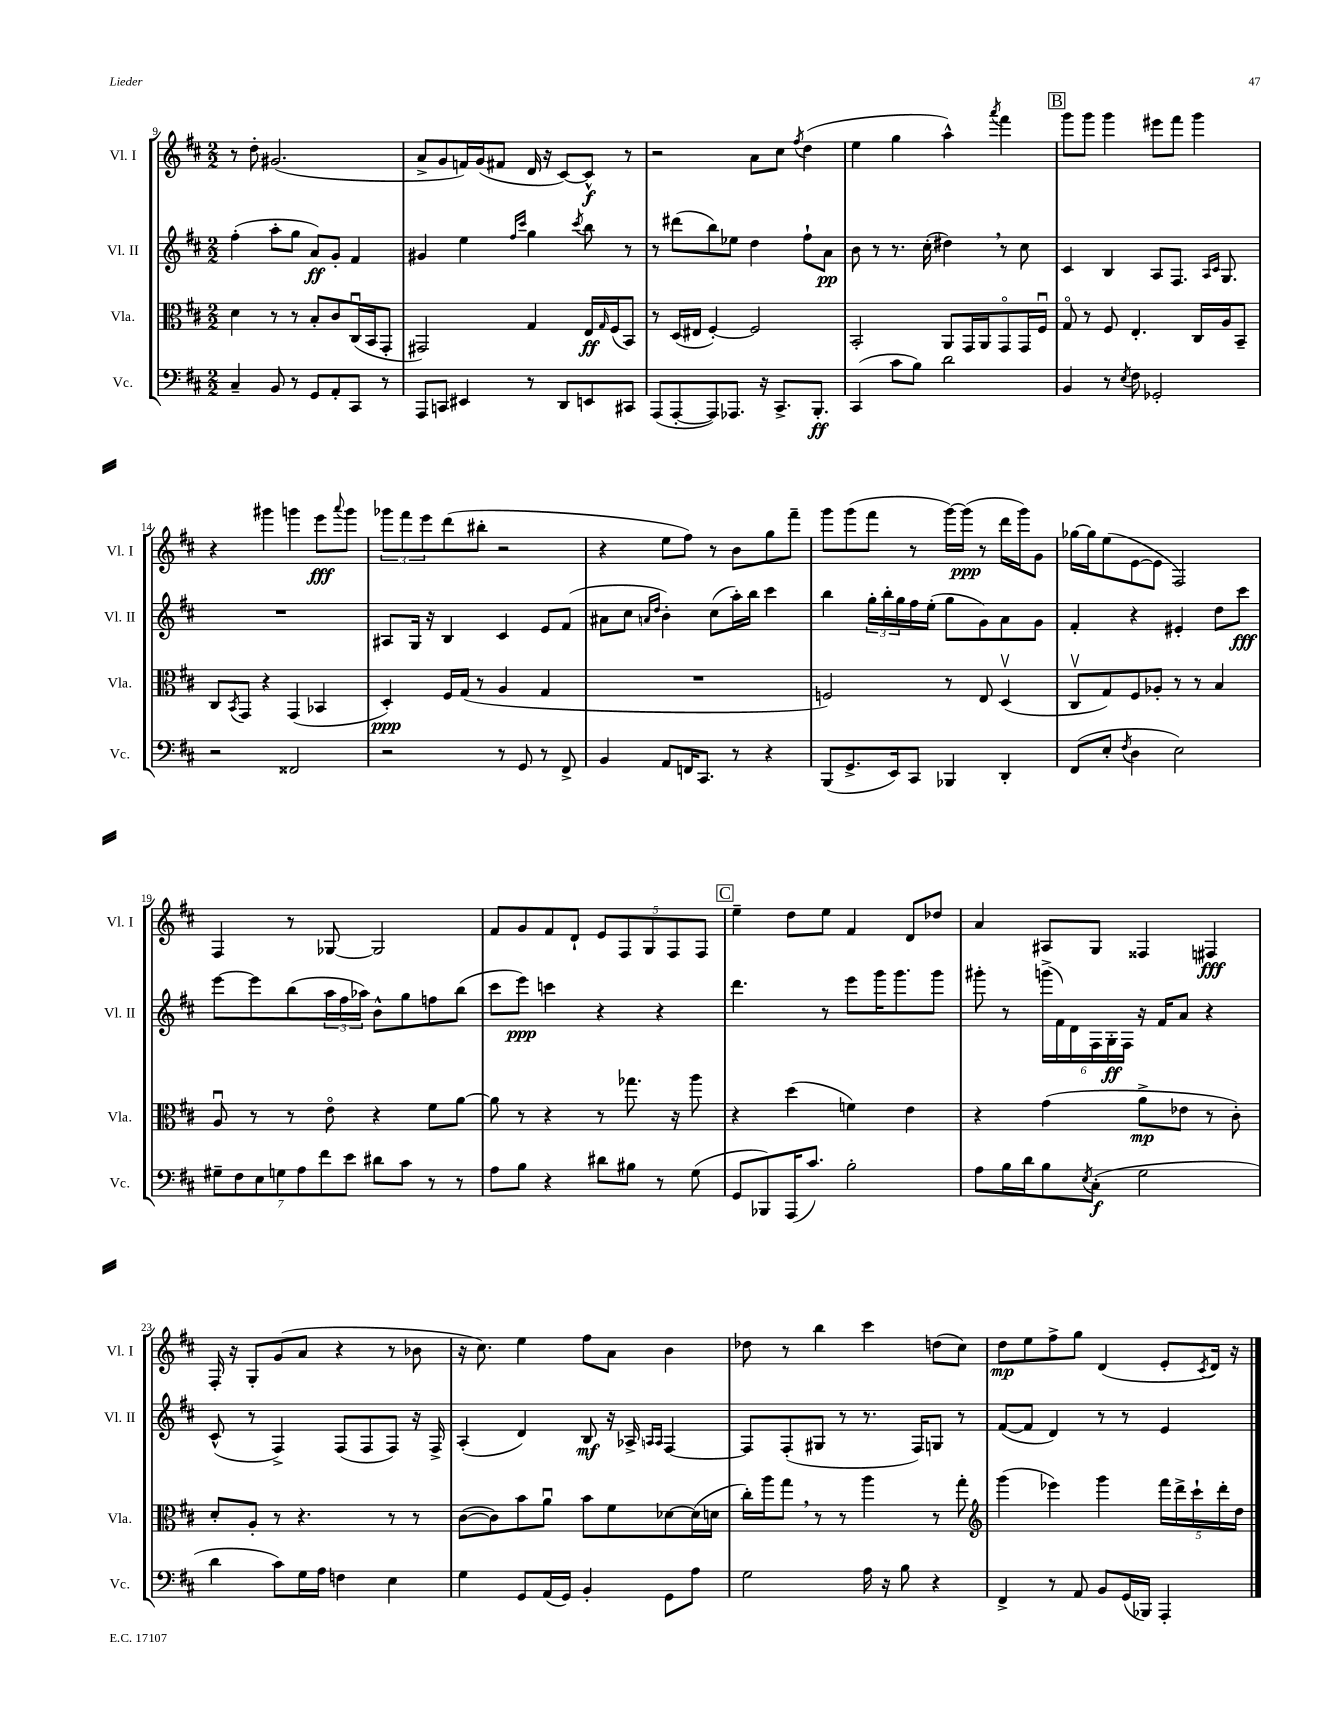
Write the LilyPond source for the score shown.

<<
\new StaffGroup <<
\new Staff = "s0" \with { instrumentName = "Vl. I" shortInstrumentName = "Vl. I" } {
    \clef treble \key d \major \numericTimeSignature \time 2/2
    r8 d''8-. gis'2.( |
    a'8-> g'8 f'16) g'16( fis'8 d'16 r16 cis'8~) cis'8-^\f r8 |
    r2 a'8 cis''8 \acciaccatura { fis''8 } d''4( |
    e''4 g''4 a''4-^) \acciaccatura { a'''8 } fis'''4 |
    \mark \markup { \box "B" } g'''8 g'''8 g'''4 eis'''8 fis'''8 g'''4 |
    r4 gis'''4 g'''4 e'''8\fff \appoggiatura { a'''8 } g'''8 |
    \tuplet 3/2 { ges'''8 fis'''8 e'''8 } d'''8( bis''8-. r2 |
    r4 e''8 fis''8) r8 b'8 g''8 fis'''8-- |
    g'''8 g'''8( fis'''8 r8 g'''16~) g'''16\ppp( r8 d'''16 g'''16) g'8 |
    ges''16~ ges''16 e''8( e'8~ e'8 fis2) |
    fis4 r8 ges8~ ges2 |
    fis'8 g'8 fis'8 d'8-! \tuplet 5/4 { e'8 fis8 g8 fis8 fis8 } |
    \mark \markup { \box "C" } e''4-- d''8 e''8 fis'4 d'8 des''8 |
    a'4 ais8 g8 fisis4 fis4\fff |
    fis16-. r16 g8-. g'8( a'8 r4 r8 bes'8 |
    r16 cis''8.) e''4 fis''8 a'8 b'4 |
    des''8 r8 b''4 cis'''4 d''8( cis''8) |
    d''8\mp e''8 fis''8-> g''8 d'4( e'8-. \acciaccatura { cis'8 } d'16) r16 \bar "|." |
}
\new Staff = "s1" \with { instrumentName = "Vl. II" shortInstrumentName = "Vl. II" } {
    \clef treble \key d \major \numericTimeSignature \time 2/2
    fis''4-.( a''8-. g''8 a'8\ff) g'8-. fis'4 |
    gis'4 e''4 \grace { fis''16 cis'''16 } g''4 \acciaccatura { cis'''8 } b''8 r8 |
    r8 dis'''8( b''8) ees''8 d''4 fis''8-! a'8\pp |
    b'8 r8 r8. cis''16-.( dis''4) \breathe r8 cis''8 |
    \mark \markup { \box "B" } cis'4 b4 a8 fis8. \grace { a16 cis'16 } g8. |
    R1 |
    ais8 g16 r16 b4 cis'4 e'8 fis'8( |
    ais'8 cis''8 \grace { a'16 d''16 } b'4-.) cis''8( a''16-.) b''16 cis'''4 |
    b''4 \tuplet 3/2 { g''16-. b''16-. g''16 } fis''16 e''16-.( g''8 g'8) a'8 g'8 |
    fis'4-. r4 eis'4-. d''8 cis'''8\fff |
    e'''8~ e'''8 b''8( \tuplet 3/2 { a''16 fis''16 aes''16) } b'8-^ g''8 f''8 b''8( |
    cis'''8 e'''8\ppp) c'''4 r4 r4 |
    \mark \markup { \box "C" } d'''4. r8 e'''8 g'''16 g'''8. g'''8 |
    gis'''8-. r8 \tuplet 6/4 { g'''16->( fis'16) d'16 fis16 g16-.\ff fis16 } r16 fis'16 a'8 r4 |
    cis'8-^( r8 fis4->) fis8( fis8 fis8) r16 fis16-> |
    a4-.( d'4) b8\mf r16 aes16-> \grace { a16 a16 } fis4~ |
    fis8 fis8-.( gis8 r8 r8. fis16) g8 r8 |
    fis'8~( fis'8 d'4) r8 r8 e'4 \bar "|." |
}
\new Staff = "s2" \with { instrumentName = "Vla." shortInstrumentName = "Vla." } {
    \clef alto \key d \major \numericTimeSignature \time 2/2
    d'4 r8 r8 b8-. cis'8 cis16\downbow( b,16 g,8-. |
    gis,2) g4 e16\ff \grace { g16 } fis16( b,8) |
    r8 d16( eis16 fis4~-.) fis2 |
    b,2-. a,8 g,16 a,16 g,8\flageolet g,16 fis16\downbow |
    \mark \markup { \box "B" } g8\flageolet r8 fis8 e4.-. cis16 a16 b,8-- |
    cis8 \acciaccatura { b,8 } g,8 r4 g,4( bes,4 |
    d4-.\ppp) fis16 g16( r8 a4 g4 |
    R1 |
    f2) r8 e8 d4\upbow( |
    cis8\upbow g8) fis8 aes8-. r8 r8 b4 |
    a8\downbow r8 r8 e'8\flageolet r4 fis'8 a'8~ |
    a'8 r8 r4 r8 ges''8. r16 a''8 |
    \mark \markup { \box "C" } r4 d''4( f'4) e'4 |
    r4 g'4( a'8->\mp ees'8 r8 cis'8-.) |
    d'8-. a8-. r8 r4. r8 r8 |
    cis'8~( cis'8) b'8 a'8\downbow b'8 fis'8 des'8~ des'16( d'16 |
    cis''16-.) a''16 g''8 \breathe r8 r8 a''4 r8 g''8-. |
    \clef treble g'''4( ees'''4) g'''4 \tuplet 5/4 { fis'''16 d'''16-> cis'''16-! d'''16-. d''16 } \bar "|." |
}
\new Staff = "s3" \with { instrumentName = "Vc." shortInstrumentName = "Vc." } {
    \clef bass \key d \major \numericTimeSignature \time 2/2
    cis4-- b,8 r8 g,8 a,8-. cis,8 r8 |
    a,,8 c,8 eis,4 r8 d,8 e,8 cis,8 |
    a,,8( a,,8~-. a,,8) aes,,8. r16 cis,8.-> b,,8.-.\ff |
    cis,4( cis'8 b8) d'2 |
    \mark \markup { \box "B" } b,4 r8 \acciaccatura { e8 } fis8 ges,2-. |
    r2 fisis,2 |
    r2 r8 g,8 r8 fis,8-> |
    b,4 a,8 f,16 cis,8. r8 r4 |
    b,,8( g,8.-> e,16) cis,8 bes,,4 d,4-. |
    fis,8( e8-. \acciaccatura { fis8 } d4 e2) |
    \tuplet 7/4 { gis8-- fis8 e8 g8 a8 fis'8 e'8 } dis'8 cis'8 r8 r8 |
    a8 b8 r4 dis'8 bis8 r8 g8( |
    \mark \markup { \box "C" } g,8 bes,,8) a,,16( cis'8.) b2-. |
    a8 b16 d'16 b8 \acciaccatura { e8 } cis8-.\f( g2 |
    d'4 cis'8) g16 a16 f4 e4 |
    g4 g,8 a,16( g,16) b,4-. g,8 a8 |
    g2 a16 r16 b8 r4 |
    fis,4-> r8 a,8 b,8 g,16( bes,,16) a,,4-. \bar "|." |
}
>>
>>
\layout { \context { \Score currentBarNumber = #9 } }
